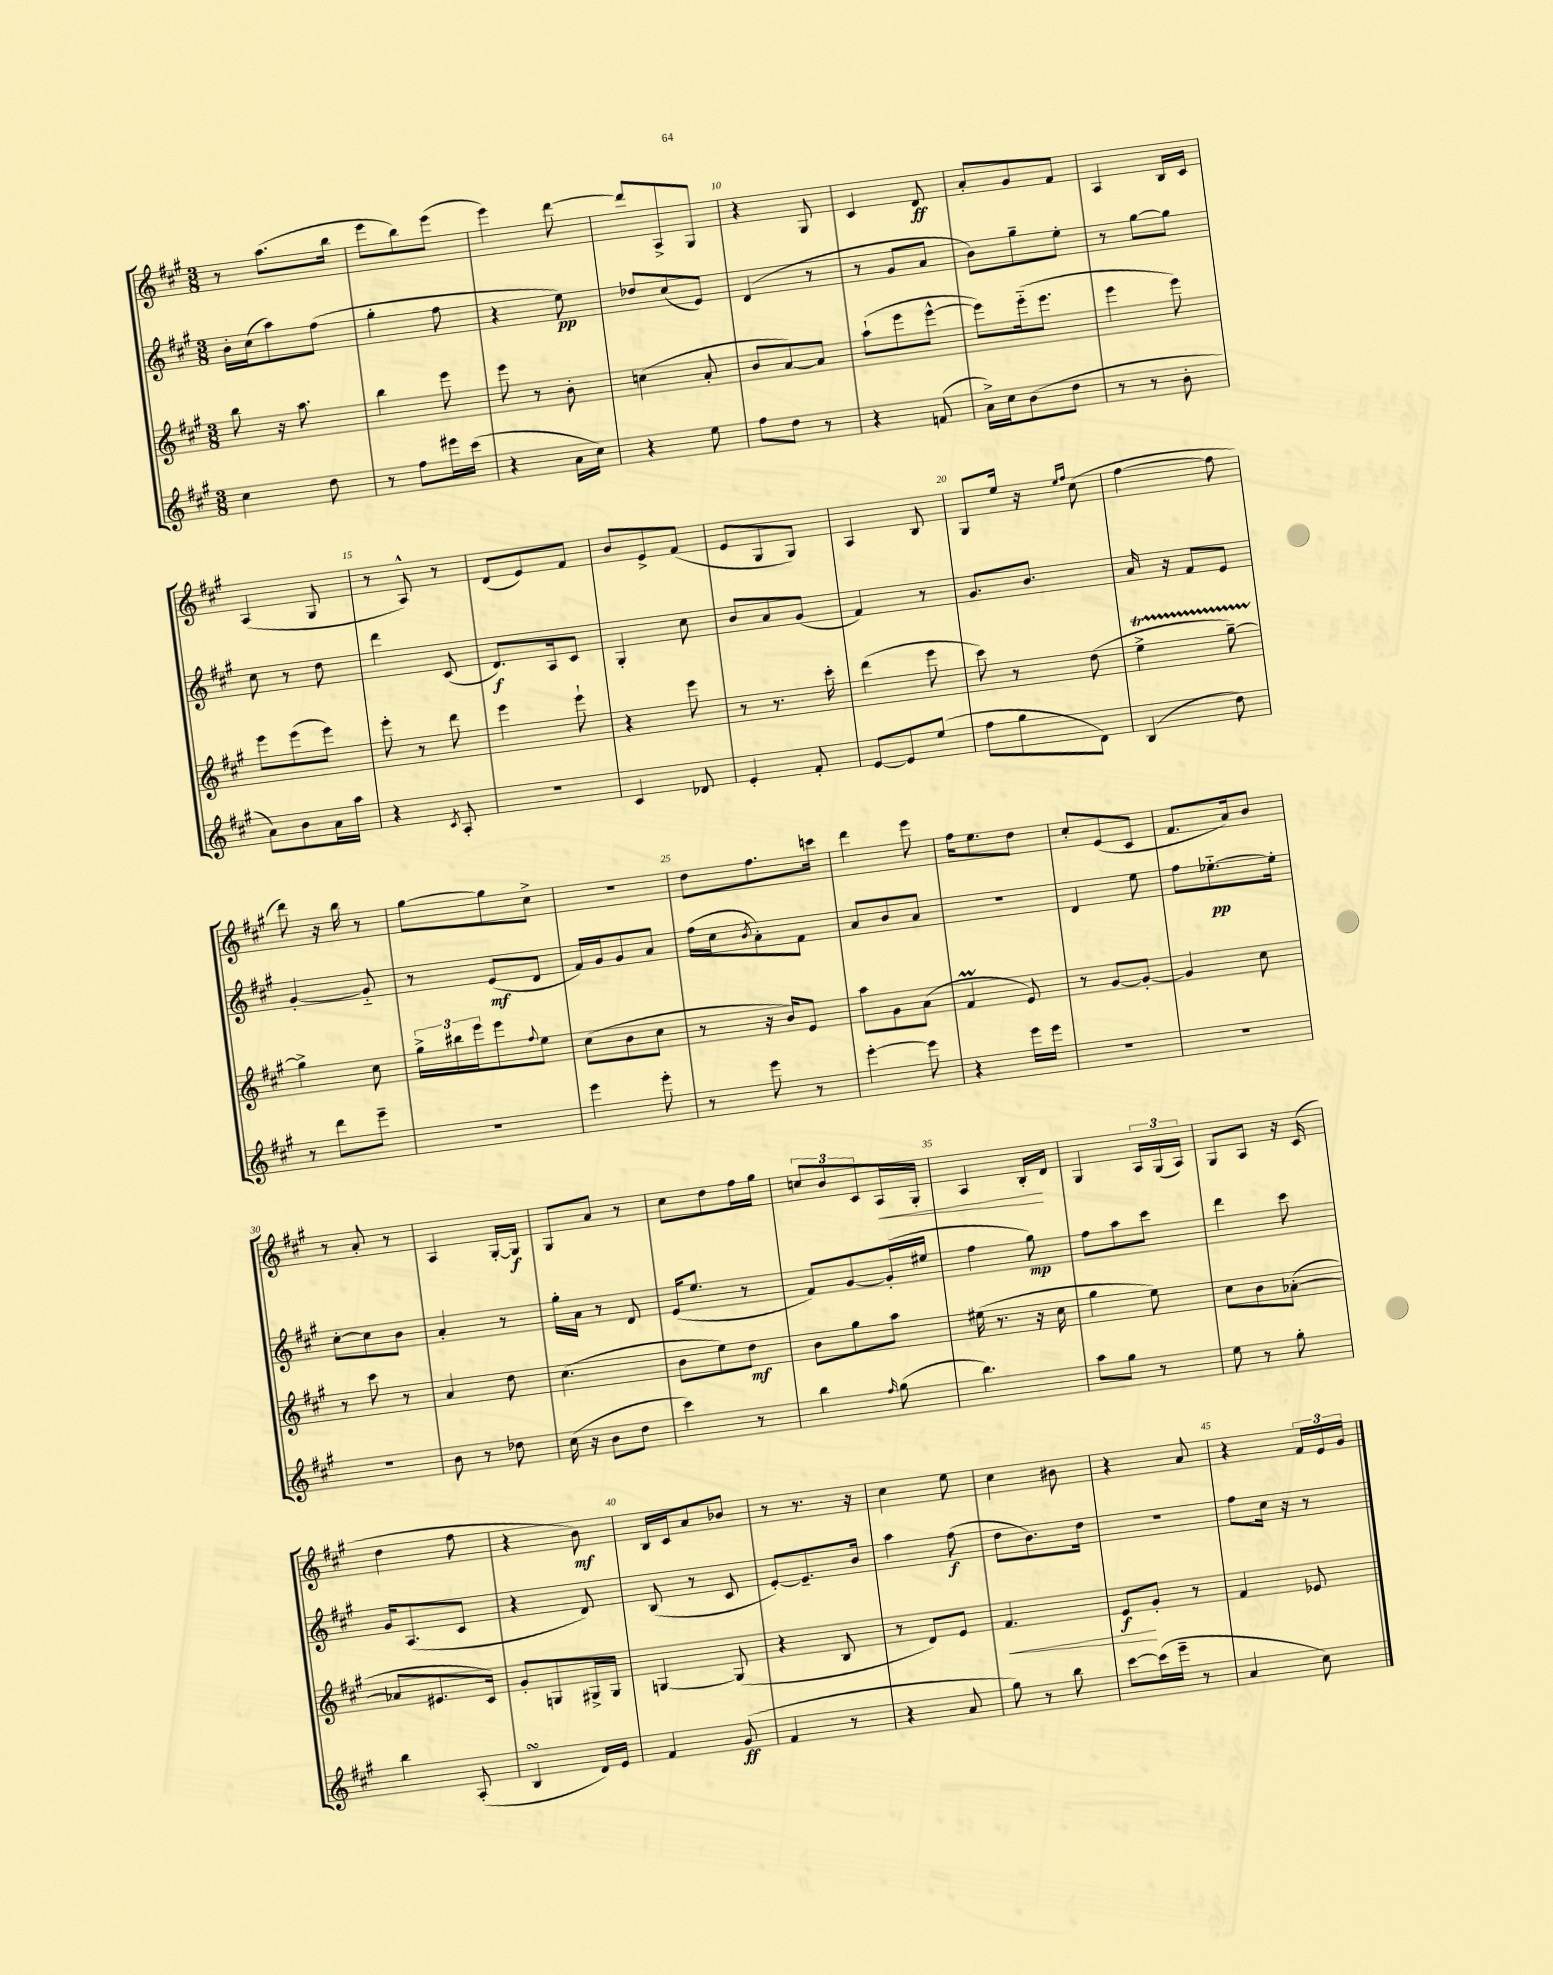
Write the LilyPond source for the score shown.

<<
\new StaffGroup <<
\new Staff = "s0" {
    \clef treble \key a \major \numericTimeSignature \time 3/8
    r8 a''8.( b''16 |
    e'''8 b''8) e'''8( |
    e'''4) d'''8~ |
    d'''8 a8-> gis8 |
    r4 gis8 |
    cis'4 d'8\ff |
    a'8-. gis'8 fis'8 |
    a4 b16 cis'16 |
    a4( gis8 |
    r8 a8-^) r8 |
    d'8( e'8) fis'8 |
    b'8 e'8-> fis'8( |
    e'8 gis8 gis8) |
    a4 b8 |
    gis8 e''16 r16 \grace { e''16 fis''16 } cis''8( |
    fis''4~ fis''8 |
    d'''8) r16 b''16 r8 |
    gis''8~ gis''8 cis''8-> |
    R4. |
    d''8 fis''8. c'''16 |
    d'''4 e'''8 |
    fis''16 e''8. d''8 |
    cis''8-. e'8( cis'8 |
    fis'8. a'16) b'8 |
    r8 a'8-. r8 |
    a4 gis16~-. gis16\f |
    gis8 a'8 r8 |
    cis''8 d''8 fis''16 gis''16 |
    \tuplet 3/2 { c''8 b'8 cis'8 } a16\< gis16-. |
    a4 b16-.\! d'16 |
    gis4 \tuplet 3/2 { a16 gis16( a16) } |
    gis8 a8 r16 cis'16( |
    d''4 fis''8 |
    r4 b'8\mf) |
    b16 cis'16 a'8 bes'8 |
    r8 r8. r16 |
    cis''4 e''8 |
    cis''4 bis'8 |
    r4 a'8 |
    r4 \tuplet 3/2 { fis'16 e'16 gis'16 } \bar "|." |
}
\new Staff = "s1" {
    \clef treble \key a \major \numericTimeSignature \time 3/8
    b'16-. cis''16( a''8) fis''8( |
    gis''4-. fis''8 |
    r4 e''8\pp) |
    des''8 cis''8( e'8) |
    d'4( r8 |
    r8 gis'8 a'8 |
    b'8) gis''8-- e''8-. |
    r8 gis''8~ gis''8 |
    cis''8 r8 d''8 |
    d'''4 cis'8( |
    d'8.\f) a16 cis'8 |
    gis4-. cis''8 |
    b'8 a'8 gis'8( |
    fis'4) r8 |
    gis'8. b'8. |
    a'16 r16 fis'8 e'8 |
    gis'4~-. gis'8-_ |
    r8 e'8\mf( d'8 |
    fis'16) gis'16 gis'8 a'8 |
    fis''16( cis''16 \acciaccatura { b'8 } a'8-.) fis'8 |
    a'8 b'8 a'8 |
    R4. |
    d'4 e''8 |
    fis''8 ees''8.~-_\pp ees''16-. |
    cis''8~-. cis''8 b'8 |
    a'4-. r8 |
    gis''16-. a'16 r8 d'8 |
    e'16( e''8. r8 |
    fis'8) gis'8~ gis'16-.( eis''16 |
    fis''4 gis''8\mp) |
    fis''8 a''8 cis'''8 |
    d'''4 cis'''8 |
    gis'16 a8.( cis'8 |
    r4 d'8) |
    b8( r8 cis'8 |
    e'8~-.) e'8.-- b'16 |
    a''4 fis''8\f( |
    d''8 b'8.) d''16 |
    r4. |
    fis''8 cis''16 r16 r8 \bar "|." |
}
\new Staff = "s2" {
    \clef treble \key a \major \numericTimeSignature \time 3/8
    b''8 r16 a''8. |
    b''4 e'''8 |
    e'''8 r8 b'8-. |
    c''4( a'8-. |
    b'8 a'8~) a'8 |
    a''8-!( e'''8 e'''8~-^ |
    e'''8) e'''16-_( e'''8. |
    e'''4 e'''8) |
    e'''8 e'''8( e'''8) |
    e'''8-. r8 d'''8 |
    e'''4 e'''8-! |
    r4 e'''8 |
    r8 r8. cis'''16-. |
    d'''4( e'''8 |
    cis'''8) r8 d''8( |
    e''4->\startTrillSpan gis''8~--) |
    gis''4->\stopTrillSpan cis''8 |
    \tuplet 3/2 { gis''16-> bis''16 e'''16 } e'''8 \appoggiatura { fis''8 } e''8 |
    cis''8( b'8 cis''8 |
    r8 r16 b'16) e'8 |
    a''8 gis'8 a'8( |
    fis'4\prall e'8) |
    r8 gis'8~ gis'8~-. |
    gis'4 cis''8 |
    r8 cis'''8 r8 |
    a'4 d''8 |
    cis''4.( |
    b'8 e''8) d''8\mf |
    b'8 gis''8 a''8 |
    eis''16( r8. r16 cis''16 |
    gis''4 e''8) |
    cis''8 b'8 aes'8~-.( |
    aes'8 eis'8. cis'16) |
    gis'8-. g8 gis16-> gis16 |
    g4~ g8( |
    r4 b8 |
    r8 d'8) e'8 |
    fis'4.\< |
    e'8\f\! gis'8-. r8 |
    fis'4 ees'8 \bar "|." |
}
\new Staff = "s3" {
    \clef treble \key a \major \numericTimeSignature \time 3/8
    cis''4 d''8 |
    r8 fis''8 eis'''16 cis'''16( |
    r4 a'16 cis''16) |
    r4 e''8 |
    fis''8 d''8 r8 |
    r4 f'8( |
    a'16->) cis''16 b'8( d''8 |
    r8 r8 b'8-. |
    a'8) b'8 a'16 a''16 |
    r4 \acciaccatura { cis'8 } a8-. |
    R4. |
    cis'4 des'8 |
    e'4-. fis'8-. |
    e'8~ e'8 e''8( |
    fis''8 gis''8 d'8) |
    b4( d''8) |
    r8 d'''8 e'''8-- |
    R4. |
    e'''4 e'''8-. |
    r8 e'''8 r8 |
    e'''4~-. e'''8 |
    r4 e'''16 e'''16 |
    R4. |
    R4. |
    R4. |
    b'8 r8 des''8 |
    cis''16( r16 b'8 d''8 |
    cis'''4) r8 |
    b''4 \grace { fis''16 } gis''8( |
    b''4.) |
    a''8 gis''8 r8 |
    e''8 r8 gis''8-. |
    b''4 a8-.( |
    b4\turn d'16) e'16 |
    fis'4 gis'8\ff( |
    fis'4 r8 |
    r4 a'8 |
    gis''8) r8 b''8 |
    cis'''8~ cis'''16( e'''16-- r8 |
    a'4 cis''8) \bar "|." |
}
>>
>>
\layout { \context { \Score currentBarNumber = #6 \override BarNumber.break-visibility = ##(#f #t #t) barNumberVisibility = #(every-nth-bar-number-visible 5) } }
